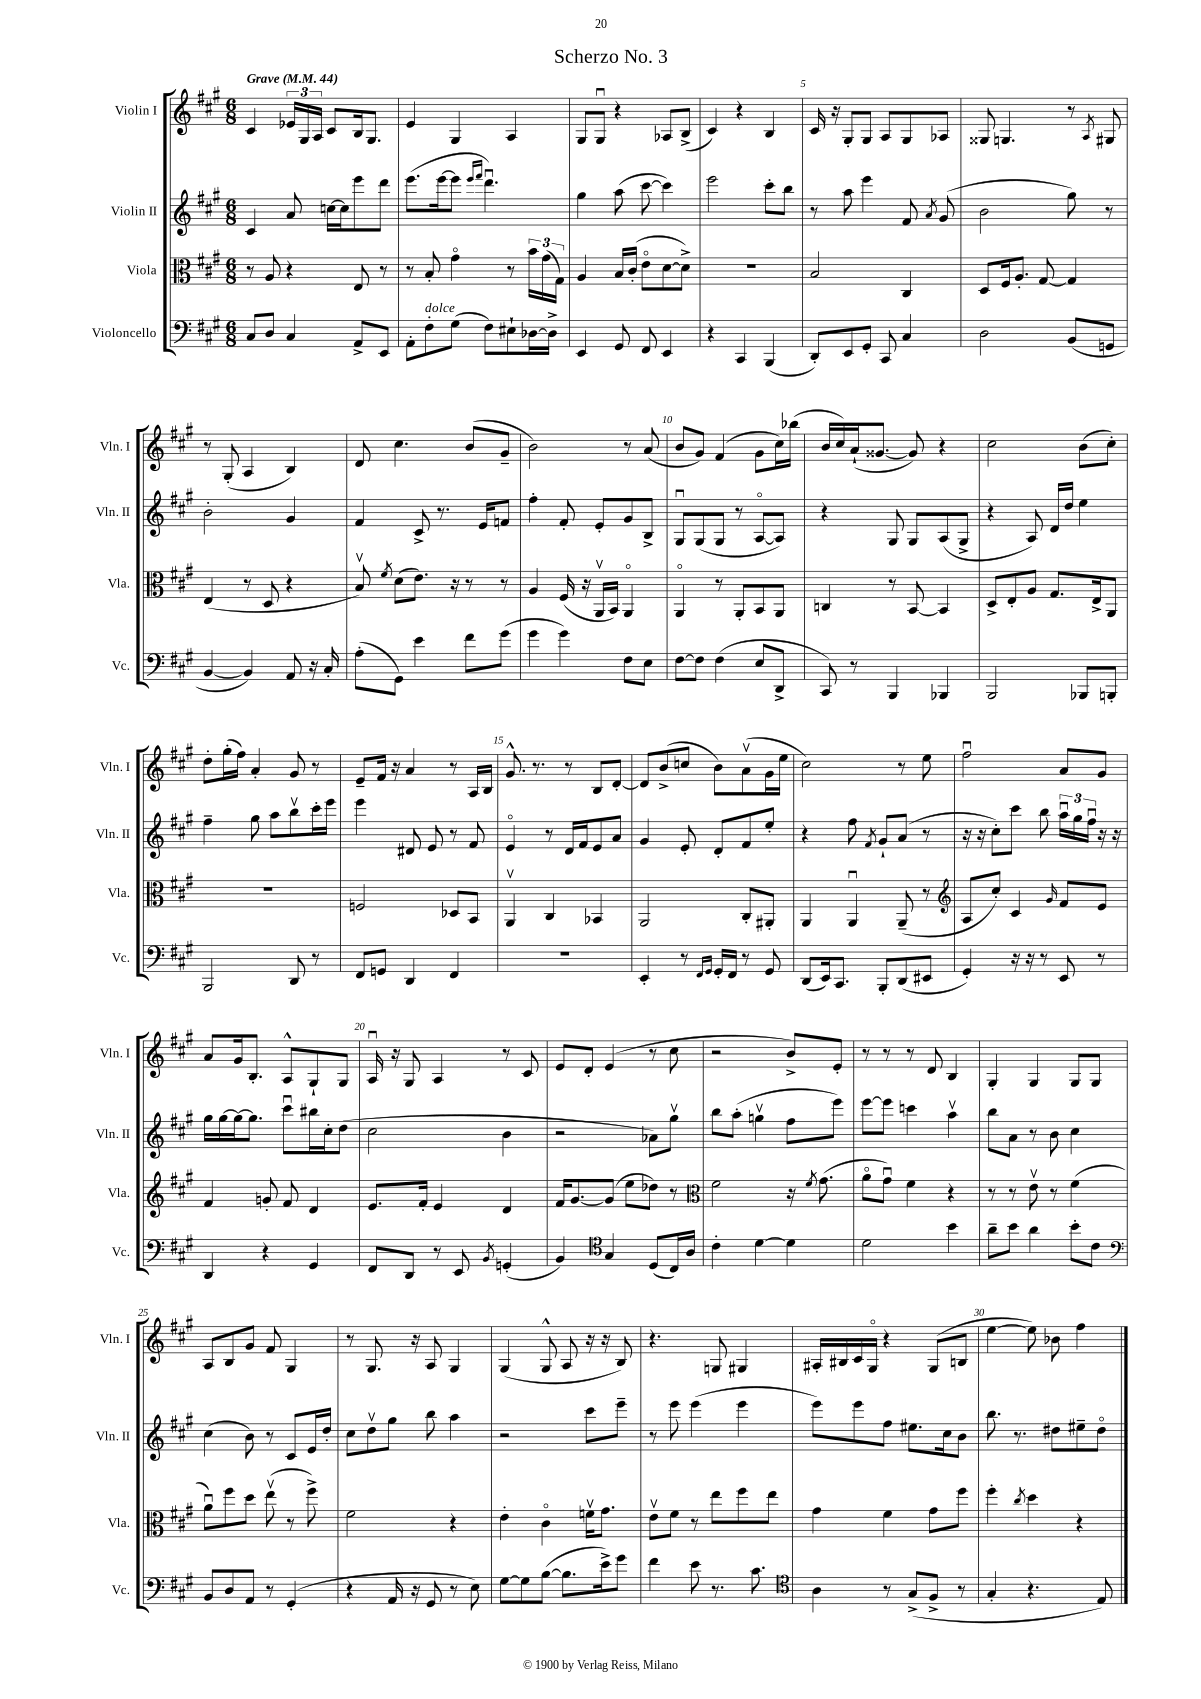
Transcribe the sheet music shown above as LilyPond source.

\header { title = "Scherzo No. 3" }
<<
\new StaffGroup <<
\new Staff = "s0" \with { instrumentName = "Violin I" shortInstrumentName = "Vln. I" } {
    \clef treble \key a \major \numericTimeSignature \time 6/8 \tempo "Grave" 4 = 44
    \autoBeamOff cis'4 \tuplet 3/2 { ees'16[ gis16 a16] } cis'8[ b16 gis8.] |
    e'4 gis4 a4 |
    gis8[ gis8]\downbow r4 aes8[ b8]->( |
    cis'4) r4 b4 |
    cis'16 r16 gis8[-. gis8] a8[ gis8 aes8] |
    gisis8 g4. r8 \acciaccatura { a8 } gis8 |
    r8 gis8-.( a4 b4) |
    d'8 cis''4. b'8[( gis'8]-- |
    b'2) r8 a'8( |
    b'8[ gis'8]) fis'4( gis'8[ cis''16) bes''16]( |
    b'16[ cis''16) a'16-!( gisis'8.]~ gisis'8) r4 |
    cis''2 b'8[( cis''8]-.) |
    d''8[-. gis''16-.( fis''16]) a'4-. gis'8 r8 |
    e'8[-- fis'16] r16 a'4 r8 a16[ b16] |
    gis'8.-^ r8. r8 b8[ d'8]~-. |
    d'8[ b'8->( c''8] b'8[) a'8\upbow( gis'16 e''16] |
    cis''2) r8 e''8 |
    fis''2\downbow a'8[ gis'8] |
    a'8[ gis'16 b8.]-. a8[-^ gis8-! gis8] |
    a16\downbow r16 gis8 a4 r8 cis'8 |
    e'8[ d'8]-. e'4( r8 cis''8 |
    r2 b'8[->) e'8]-. |
    r8 r8 r8 d'8 b4 |
    gis4-. gis4 gis8[ gis8] |
    a8[ b8 gis'8] fis'8 gis4 |
    r8 gis8. r16 a8 gis4 |
    gis4( gis8-^ a8 r16 r16 b8) |
    r4. g8 gis4 |
    ais16[-. bis16 cis'16 gis16]\flageolet r4 gis8[( b8] |
    e''4~ e''8) bes'8 fis''4 \bar "|." |
}
\new Staff = "s1" \with { instrumentName = "Violin II" shortInstrumentName = "Vln. II" } {
    \clef treble \key a \major \numericTimeSignature \time 6/8
    \autoBeamOff cis'4 a'8 c''16[~ c''16 e'''8 d'''8] |
    e'''8.[( e'''16~ e'''8] \grace { e'''16[ fis'''16] } d'''4.\downbow) |
    gis''4 a''8( cis'''8~ cis'''4) |
    e'''2 cis'''8[-. b''8] |
    r8 a''8 e'''4 fis'8 \acciaccatura { a'8 } gis'8( |
    b'2 gis''8) r8 |
    b'2-. gis'4 |
    fis'4 cis'8-> r8. e'16[ f'8] |
    fis''4-. fis'8-. e'8[-. gis'8 b8]-> |
    gis8[\downbow gis8( gis8] r8 a8[~\flageolet a8]) |
    r4 gis8 gis8[ a8( gis8]-> |
    r4 a8) d'16[ d''16] e''4 |
    fis''4-- gis''8 a''8[ b''8\upbow cis'''16-. e'''16] |
    e'''4 dis'8 e'8 r8 fis'8 |
    e'4\flageolet r8 d'16[ fis'16 e'8 a'8] |
    gis'4 e'8-. d'8[-. fis'8 e''8]-. |
    r4 fis''8 \acciaccatura { fis'8 } gis'8[-! a'8]( r8 |
    r16 r16 cis''8[-.) cis'''8] b''8 \tuplet 3/2 { a''16[\downbow gis''16 fis''16]\downbow } r16 r16 |
    gis''16[ gis''16~ gis''16~ gis''8.] cis'''8[\downbow bis''16 cis''16-. d''8]( |
    cis''2 b'4 |
    r2 aes'8[) gis''8]\upbow |
    b''8[ a''8]-.( g''4\upbow fis''8[ e'''8]) |
    e'''8[~ e'''8] c'''4 a''4\upbow |
    b''8[ a'8] r8 b'8 cis''4 |
    cis''4( b'8) r8 cis'8[ e'16 d''16]-. |
    cis''8[ d''8\upbow gis''8] b''8 a''4 |
    r2 cis'''8[ e'''8]-- |
    r8 e'''8 e'''4( e'''4 |
    e'''8[) e'''8 fis''8] eis''8.[ cis''16 b'8] |
    b''8. r8. dis''8[ eis''8-- dis''8]\flageolet \bar "|." |
}
\new Staff = "s2" \with { instrumentName = "Viola" shortInstrumentName = "Vla." } {
    \clef alto \key a \major \numericTimeSignature \time 6/8
    \autoBeamOff r8 a8 r4 e8 r8 |
    r8 b8-. gis'4\flageolet r8 \tuplet 3/2 { b'16[ gis'16( gis16]) } |
    a4 b16[ cis'16]-.( e'8[\flageolet d'8~ d'8]->) |
    R2. |
    b2 cis4 |
    d8[ fis16 a8.]-. gis8~ gis4 |
    e4( r8 d8 r4 |
    b8\upbow) \acciaccatura { fis'8 } d'8[( e'8.]) r16 r8 r8 |
    a4 fis16( r16 a,16[\upbow b,16]) a,4\flageolet |
    a,4\flageolet r8 a,8[-. b,8 a,8] |
    c4 r8 b,8~ b,4 |
    d8[-> e8-. a8] gis8.[ e16-> a,8] |
    R2. |
    f2 des8[ b,8] |
    a,4\upbow cis4 bes,4 |
    a,2 cis8[-. ais,8]-. |
    a,4 a,4\downbow a,8--( r8 |
    \clef treble a8[ cis''8]-.) cis'4 \grace { gis'16 } fis'8[ e'8] |
    fis'4 g'8-. fis'8 d'4 |
    e'8.[ fis'16]-. e'4 d'4 |
    fis'16[ gis'8.~ gis'8]( e''8[ des''8]) r8 |
    \clef alto fis'2 r16 \acciaccatura { fis'8 } gis'8.( |
    a'8[\flageolet gis'8]\downbow) fis'4 r4 |
    r8 r8 e'8\upbow r8 fis'4( |
    a'8[\downbow) fis''8 d''8] e''8\upbow( r8 fis''8->) |
    fis'2 r4 |
    e'4-. cis'4\flageolet f'16[\upbow gis'8.] |
    e'8[\upbow fis'8] r8 e''8[ fis''8 e''8] |
    gis'4 fis'4 gis'8[ fis''8] |
    fis''4-. \acciaccatura { cis''8 } d''4 r4 \bar "|." |
}
\new Staff = "s3" \with { instrumentName = "Violoncello" shortInstrumentName = "Vc." } {
    \clef bass \key a \major \numericTimeSignature \time 6/8
    \autoBeamOff cis8[ d8] cis4 a,8[-> e,8] |
    a,8[-. fis8-.^\markup { \italic "dolce" } gis8]( fis8[) eis8-! des16~ des16]-> |
    e,4 gis,8 fis,8 e,4 |
    r4 cis,4 b,,4( |
    d,8[-.) e,8 gis,8]-. cis,8 cis4 |
    d2 b,8[( g,8] |
    b,4~ b,4) a,8 r16 cis16-. |
    a8[-.( gis,8]) e'4 fis'8[ gis'8]( |
    gis'4 gis'4) fis8[ e8] |
    fis8[~ fis8] fis4( e8[ d,8]-> |
    cis,8) r8 b,,4 bes,,4 |
    b,,2 bes,,8[ b,,8]-. |
    b,,2 d,8 r8 |
    fis,8[ g,8] d,4 fis,4 |
    r2. |
    e,4-. r8 \grace { fis,16[ gis,16] } gis,16[-. fis,16] r8 gis,8 |
    d,8[( e,16) cis,8.] b,,8[-. d,8( eis,8] |
    gis,4-.) r16 r16 r8 e,8 r8 |
    d,4 r4 gis,4 |
    fis,8[ d,8] r8 e,8 \acciaccatura { b,8 } g,4-.( |
    b,4) \clef tenor gis4 d8[( cis16) a16] |
    cis'4-. d'4~ d'4 |
    d'2 b'4 |
    a'8[-- b'8] a'4 b'8[-. cis'8] |
    \clef bass b,8[ d8 a,8] r8 gis,4-.( |
    r4 a,16 r16 gis,8 r8 e8) |
    gis8[~ gis8 b8]~( b8.[ e'16->) gis'8] |
    fis'4 e'8 r8. cis'8. |
    \clef tenor a4 r8 gis8[->( fis8]-> r8 |
    gis4-. r4. e8) \bar "|." |
}
>>
>>
\layout { \context { \Score \override BarNumber.break-visibility = ##(#f #t #t) barNumberVisibility = #(every-nth-bar-number-visible 5) } }
